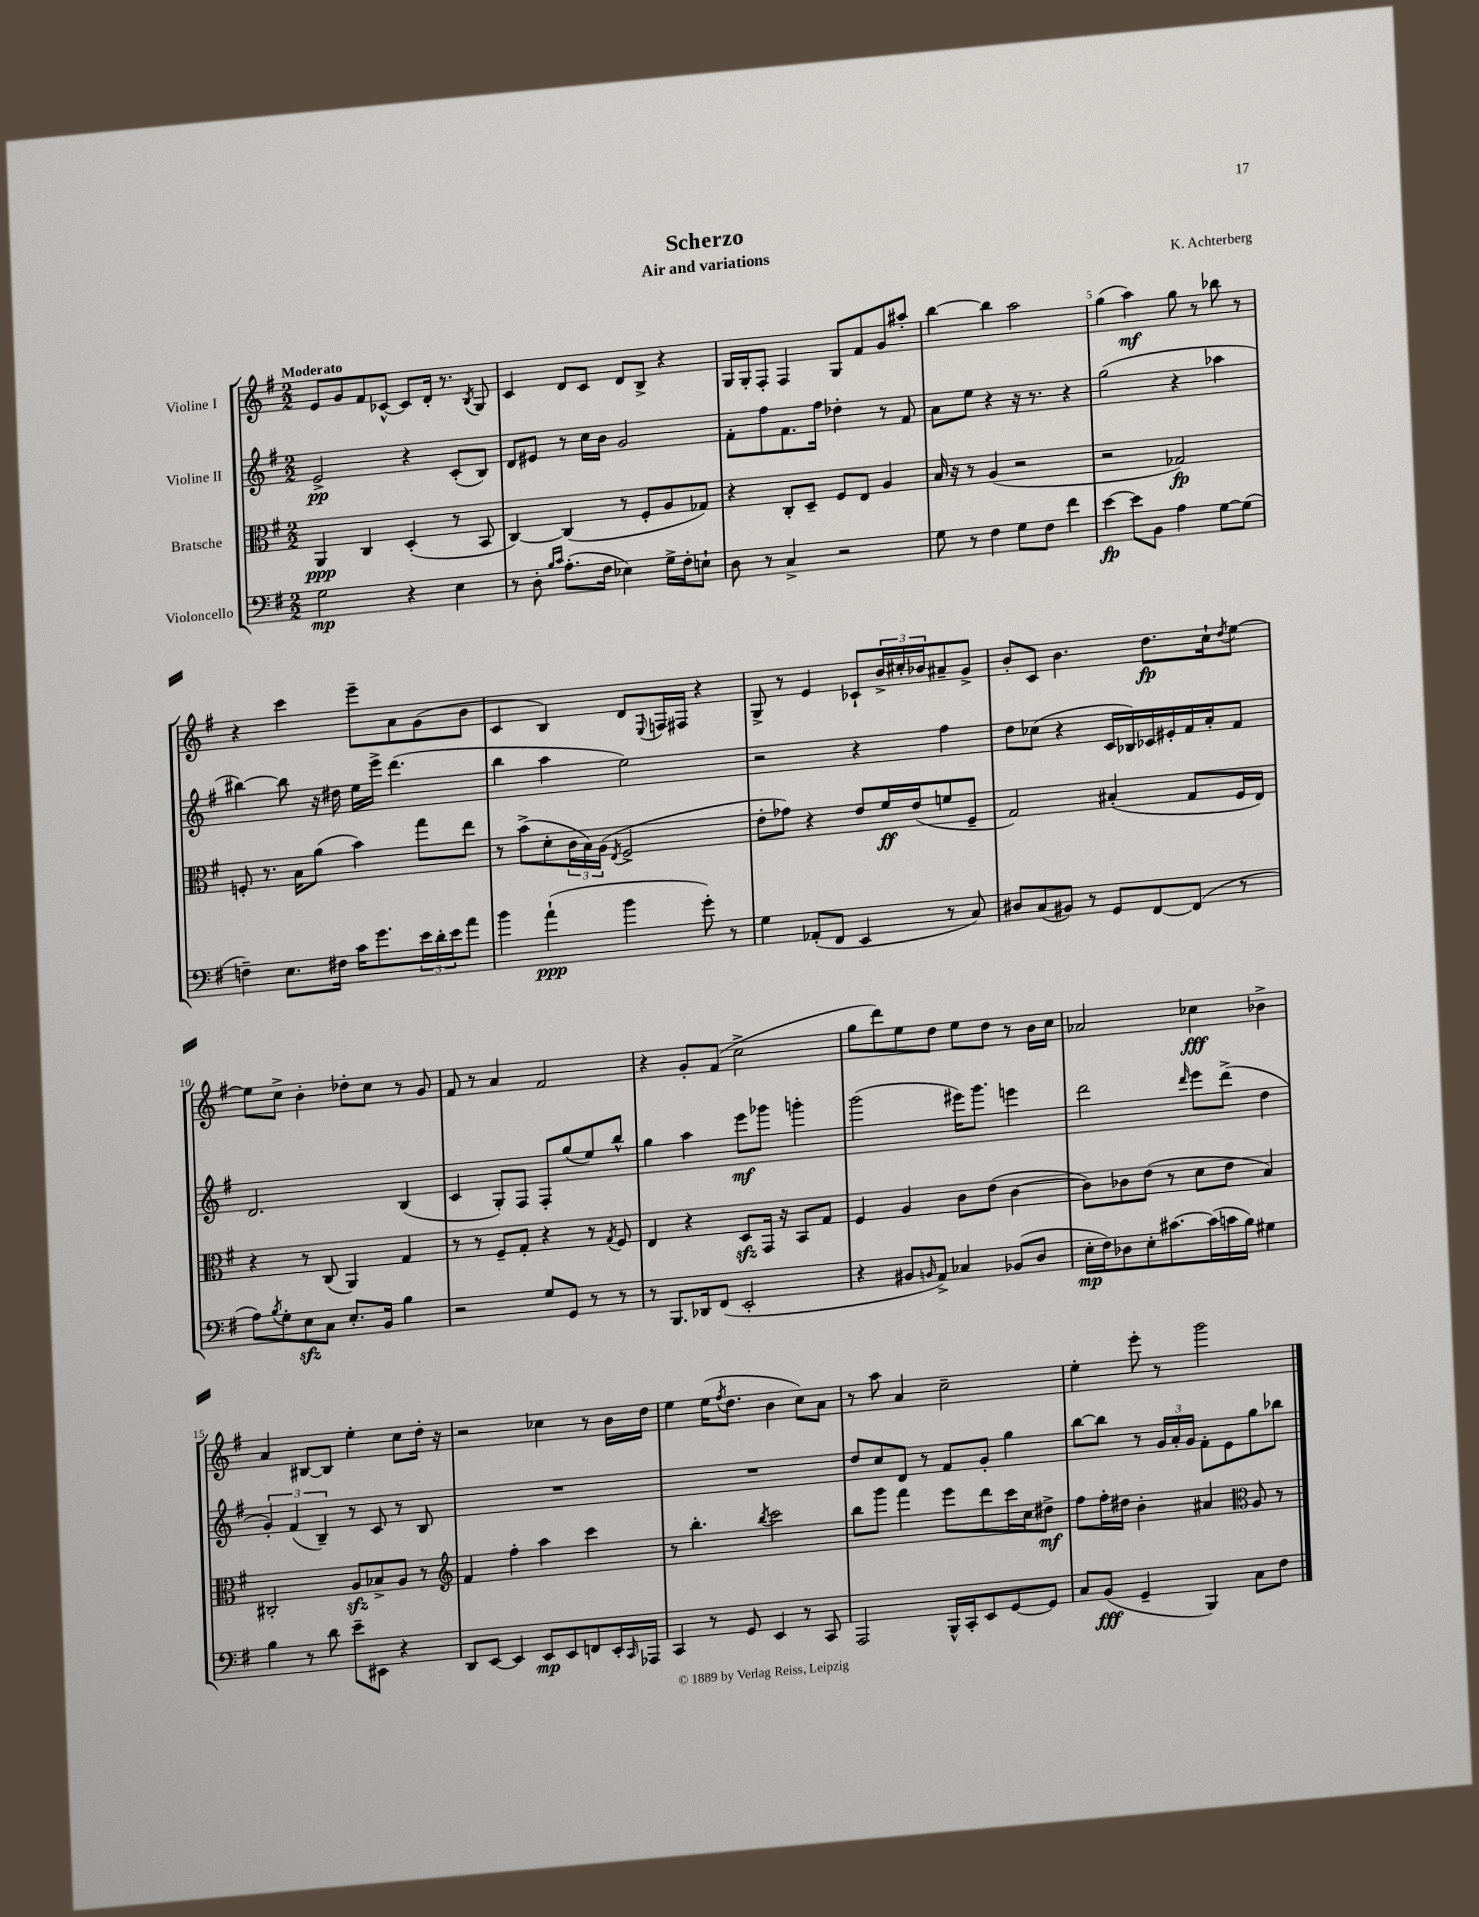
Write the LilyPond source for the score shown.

\header { title = "Scherzo" composer = "K. Achterberg" subtitle = "Air and variations" }
<<
\new StaffGroup <<
\new Staff = "s0" \with { instrumentName = "Violine I" } {
    \clef treble \key g \major \numericTimeSignature \time 2/2 \tempo "Moderato"
    e'8 g'8 fis'8 ces'8~-^ ces'8 d'16-. r8. \acciaccatura { b8 } g8 |
    c'4 d'8 c'8 d'8 b8-> r4 |
    g16 g16-. fis8-. fis4 g8 fis'8 g'8 ais''8-. |
    b''4~ b''4 a''2 |
    g''4( a''4\mf) g''8 r8 bes''8 r8 |
    r4 c'''4 e'''8-- a'8 g'8( b'8 |
    c'4 b4) d'8 \appoggiatura { e8 } f16 fis16 r4 |
    g8-> r8 e'4 ces'8-! \tuplet 3/2 { b'16-> cis''16-. bes'16 } ais'8-- g'8-> |
    b'8-. c'8 b'4. d''8.\fp c''16-! \acciaccatura { d''8 } e''8~ |
    e''8 c''8-> b'4-. des''8-. c''8 r8 g'8 |
    fis'8 r8 a'4 fis'2 |
    r4 g'8-. fis'8( c''2-> |
    g''8 d'''8) e''8 d''8 e''8 d''8 r8 b'16 c''16 |
    aes'2 ces''4\fff bes'4-> |
    a'4 bis8~ bis8 e''4-. c''8 d''16-. r16 |
    r2 ces''4 r8 b'16 d''16 |
    e''4 e''16( \acciaccatura { fis''8 } d''8. b'4 c''8) a'8 |
    r8 a''8 a'4 c''2-- |
    e''4-. e'''8-. r8 g'''2 \bar "|." |
}
\new Staff = "s1" \with { instrumentName = "Violine II" } {
    \clef treble \key g \major \numericTimeSignature \time 2/2
    e'2->\pp r4 c'8-.( b8) |
    d'8 eis'8 r8 c''16 b'16 g'2 |
    fis'8-. fis''8 fis'8. fis''16 des''4-. r8 fis'8 |
    a'8 e''8 r4 r16 r8. r4 |
    g''2( r4 aes''4 |
    bis''4~) bis''8 r16 dis''16 e''16 e'''16-> d'''4.( |
    b''4 a''4 e''2) |
    r2 r4 fis''4 |
    d''8 ces''8( r4 c'16 bes16) ces'16 eis'16-. fis'16 a'16-. fis'8 |
    d'2. b4( |
    c'4 g8-.) fis8 fis8-. g''8( e''8) b''8-^ |
    g''4 a''4 e'''8\mf ges'''8 g'''4-. |
    g'''2( eis'''16) g'''8. e'''4 |
    d'''2 \grace { d'''16 } e'''8 d'''8->( d''4 |
    \tuplet 3/2 { g'4-.) fis'4( b4--) } r8 c'8 r8 b8 |
    R1 |
    R1 |
    d''8 c''8 d'8 r8 fis'8 g'8-. g''4 |
    b''8~ b''8 r8 \tuplet 3/2 { g'16 a'16-. g'16 } fis'8-. e'8 g''8 bes''8 \bar "|." |
}
\new Staff = "s2" \with { instrumentName = "Bratsche" } {
    \clef alto \key g \major \numericTimeSignature \time 2/2
    a,4\ppp c4 d4-.( r8 b,8 |
    c4~) c4( r8 fis8-. a8 ges8) |
    r4 c8-. d8-- fis8 e8 a4 |
    b16 r16 r8 a4( r2 |
    r2 ges2\fp) |
    f8-. r8. b16 a'8( b'4) g''8 e''8 |
    r8 b'8->( d'8-. \tuplet 3/2 { c'16 b16) a16( } \acciaccatura { e8 } fis2-> |
    e'8-. ges'8) r4 e'8 fis'16\ff e'16( f'8 fis8-- |
    g2) bis4-.( g8 fis16 e16) |
    r4 r8 c8( a,4) g4 |
    r8 r8 fis8-- g8-. r4 r8 \acciaccatura { g8 } fis8 |
    e4 r4 d8\sfz g,16 r16 b,8 g8 |
    fis4 a4 c'8 e'8( c'4~ |
    c'8) ces'8 e'8( r8 d'8 e'8 b4) |
    cis2-. a8\sfz bes8-> a8 r8 |
    \clef treble fis'4 fis''4-. a''4 c'''4 |
    r8 b''4.-. \acciaccatura { b''8 } c'''2 |
    b''8 g'''8 fis'''4 e'''8 d'''8 c'''16 c''16 dis''8->\mf |
    fis''8 fis''16-. dis''16 b'4-. ais'4 \clef alto a8 r8 \bar "|." |
}
\new Staff = "s3" \with { instrumentName = "Violoncello" } {
    \clef bass \key g \major \numericTimeSignature \time 2/2
    g2\mp r4 e4 |
    r8 d8-. \grace { b16 c'16 } a8.-.( fis16 ees4) g16-> fis16-. e8-! |
    d8 r8 c4-> r2 |
    g8 r8 fis4 g8 fis8 fis'4 |
    e'4~\fp e'8 b,8 a4 g8~ g8( |
    f4--) e8. fis16 c'16 g'8. \tuplet 3/2 { e'16 d'16-. e'16 } a'8 |
    b'4 a'4-!\ppp( b'4 g'8-.) r8 |
    g4 aes,8-.( fis,8 e,4 r8 c8) |
    dis8 c8( bis,8) r8 g,8 fis,8~ fis,8( r8 |
    a8) \acciaccatura { b8 } g8-. e8\sfz c8 e8.-. b,16 b4 |
    r2 g8 g,8 r8 r8 |
    r8 b,,8. des,16 fis,8( e,2-. |
    r4 bis,8 \grace { b,16 } a,8->) ces4 bes,8( d8 |
    e16-.\mp fis16) des8 e8-. cis'8.~ cis'16( c'16 b16) gis4 |
    b4 r8 d'8 e'8-- eis,8 r4 |
    d,8 e,8~ e,4 e,8\mp e,8 f,8 e,16-. \grace { c,16 } aes,,16 |
    c,4 r8 g,8 e,4 r8 c,8 |
    a,,2 b,,16-^ c,16-. e,8 g,8~ g,8 |
    c8 b,8\fff( g,4-- b,,4) c8 fis8 \bar "|." |
}
>>
>>
\layout { \context { \Score \override BarNumber.break-visibility = ##(#f #t #t) barNumberVisibility = #(every-nth-bar-number-visible 5) } }
